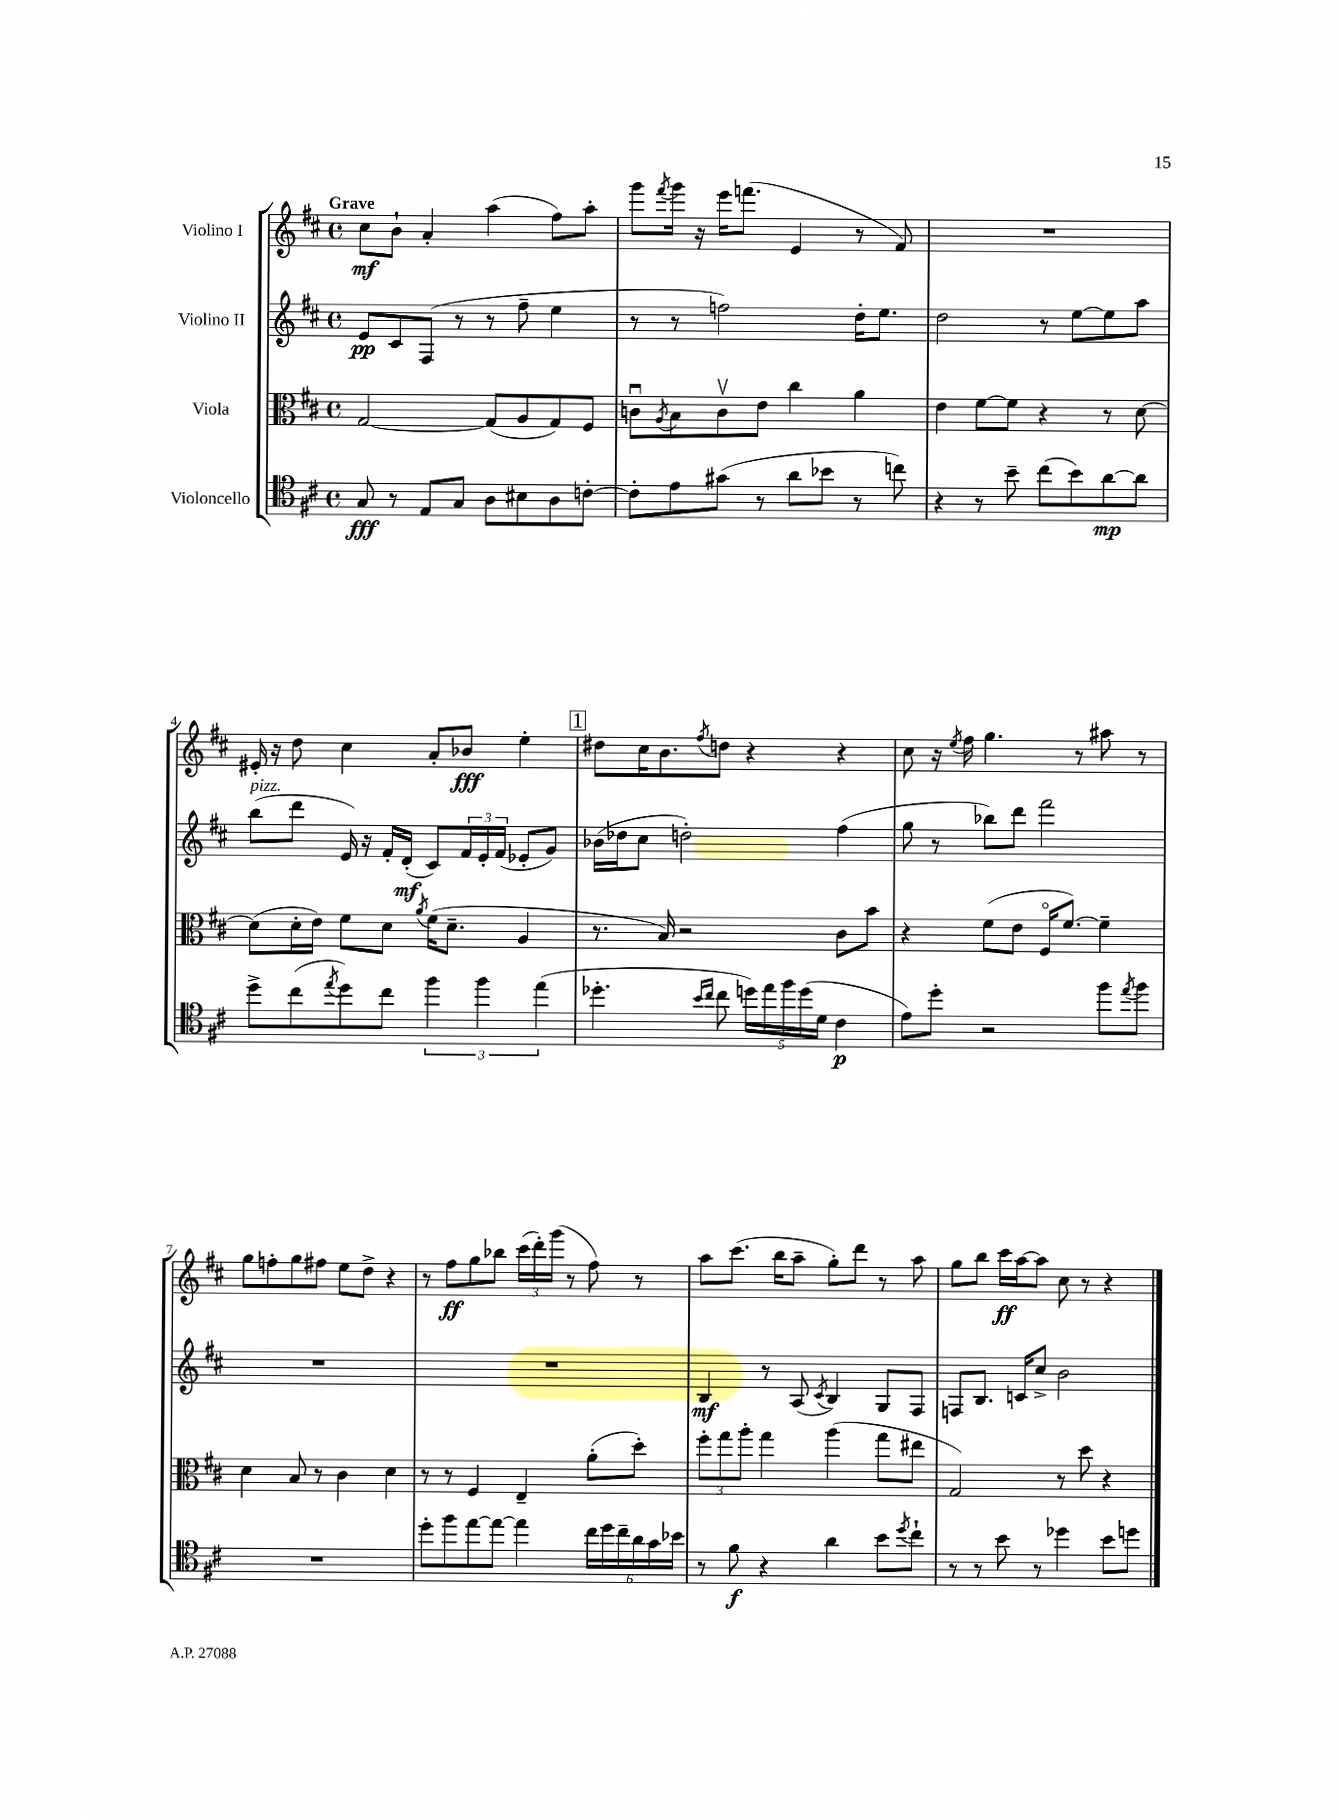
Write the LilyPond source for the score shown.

<<
\new StaffGroup <<
\new Staff = "s0" \with { instrumentName = "Violino I" } {
    \clef treble \key d \major \defaultTimeSignature \time 4/4 \tempo "Grave"
    cis''8\mf b'8-! a'4-. a''4( fis''8) a''8-. |
    g'''8 \acciaccatura { fis'''8 } g'''16 r16 e'''16 f'''8.( e'4 r8 fis'8) |
    R1 |
    eis'16-. r16 d''8 cis''4 a'8-. bes'8\fff e''4-. |
    \mark \markup { \box "1" } dis''8 cis''16 b'8. \acciaccatura { fis''8 } d''8 r4 r4 |
    cis''8 r16 \acciaccatura { e''8 } fis''16 g''4. r8 ais''8 r8 |
    g''8 f''8-. g''8 fis''8 e''8 d''8-> r4 |
    r8 fis''8\ff g''8 bes''8 \tuplet 3/2 { cis'''16( d'''16-.) g'''16( } r8 fis''8) r8 |
    a''8 cis'''8.( b''16 a''8-- g''8-.) d'''8 r8 a''8 |
    g''8 b''8 cis'''16\ff a''16~ a''8 cis''8 r8 r4 \bar "|." |
}
\new Staff = "s1" \with { instrumentName = "Violino II" } {
    \clef treble \key d \major \defaultTimeSignature \time 4/4
    e'8\pp cis'8 fis8( r8 r8 fis''8-- e''4 |
    r8 r8 f''2) d''16-. e''8. |
    d''2 r8 e''8~ e''8 a''8 |
    b''8^\markup { \italic "pizz." }( d'''8 e'16) r16 fis'16-. d'16-.\mf( cis'8) \tuplet 3/2 { fis'16 e'16-. fis'16( } ees'8-. g'8) |
    \mark \markup { \box "1" } bes'16( des''16 cis''8 d''2-.) fis''4( |
    g''8 r8 bes''8) d'''8 fis'''2 |
    R1 |
    R1 |
    b4\mf r8 a8( \acciaccatura { cis'8 } b4) g8 fis8 |
    f8 b8. c'16 cis''8-> b'2 \bar "|." |
}
\new Staff = "s2" \with { instrumentName = "Viola" } {
    \clef alto \key d \major \defaultTimeSignature \time 4/4
    g2~ g8( a8 g8) fis8 |
    c'8\downbow \acciaccatura { a8 } b8 c'8\upbow e'8 cis''4 a'4 |
    e'4 fis'8~ fis'8 r4 r8 d'8~ |
    d'8( d'16-. e'16) fis'8 d'8 \acciaccatura { a'8 } fis'16( d'8.-- a4 |
    \mark \markup { \box "1" } r8. b16) r2 cis'8 b'8 |
    r4 fis'8( e'8 fis16\flageolet fis'8.~) fis'4-- |
    d'4 b8 r8 cis'4 d'4 |
    r8 r8 fis4 e4-- a'8-.( d''8-.) |
    \tuplet 3/2 { fis''8-. g''8 a''8-. } g''4 a''4( g''8 eis''8 |
    g2) r8 d''8 r4 \bar "|." |
}
\new Staff = "s3" \with { instrumentName = "Violoncello" } {
    \clef tenor \key d \major \defaultTimeSignature \time 4/4
    g8\fff r8 e8 g8 a8 bis8 a8 c'8~-. |
    c'8-. e'8 gis'8( r8 a'8 bes'8 r8 c''8) |
    r4 r8 b'8-- cis''8( b'8) a'8~\mp a'8 |
    d''8-> cis''8( \acciaccatura { e''8 } d''8) cis''8 \tuplet 3/2 { fis''4 fis''4 e''4( } |
    \mark \markup { \box "1" } des''4.-. \grace { b'16 cis''16 } cis''8 \tuplet 5/4 { d''16) e''16 fis''16 d''16( d'16 } cis'4\p |
    e'8) d''8-. r2 fis''8 \acciaccatura { e''8 } fis''8 |
    R1 |
    d''8-. fis''8 e''8~ e''8~ e''4 \tuplet 6/4 { cis''16 d''16 cis''16-- a'16 g'16 bes'16 } |
    r8 fis'8\f r4 a'4 b'8 \acciaccatura { d''8 } cis''8-! |
    r8 r8 b'8 r8 des''4 b'8 d''8 \bar "|." |
}
>>
>>
